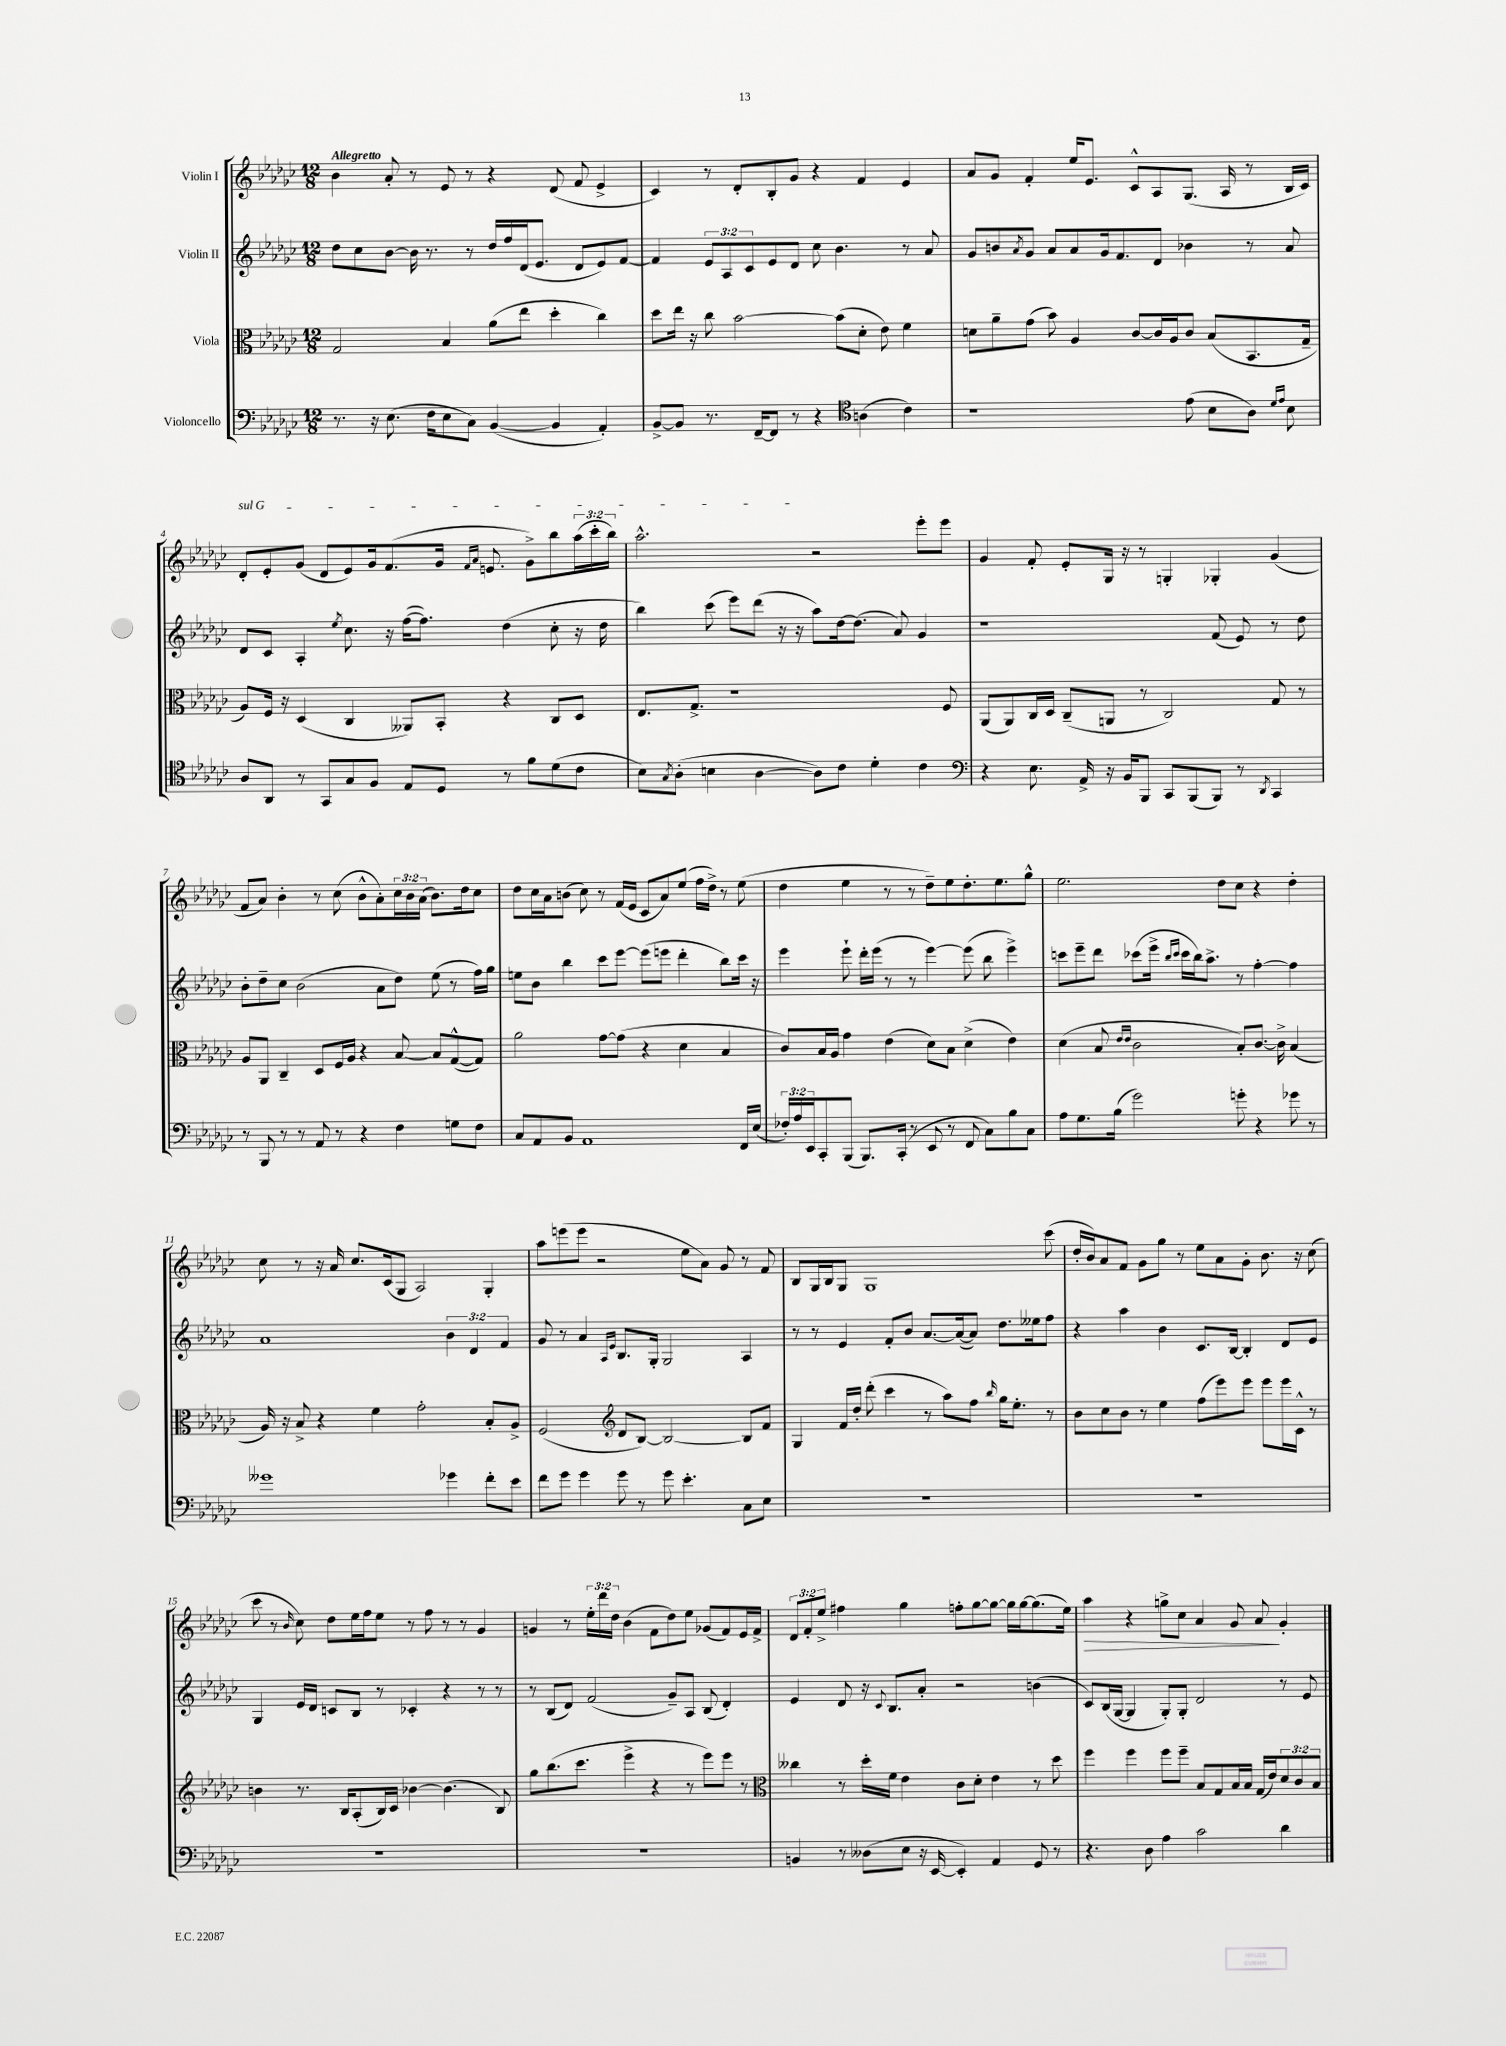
<<
\new StaffGroup <<
\new Staff = "s0" \with { instrumentName = "Violin I" } {
    \clef treble \key ges \major \numericTimeSignature \time 12/8 \override Staff.TupletNumber.text = #tuplet-number::calc-fraction-text \tempo "Allegretto"
    bes'4 aes'8-. r8 ees'8 r8 r4 des'8( f'8 ees'4-> |
    ces'4) r8 des'8-. bes8-. ges'8 r4 f'4 ees'4 |
    aes'8 ges'8 f'4-. ees''16 ees'8. ces'8-^ aes8 ges8.( aes16 r8 bes16 ces'16) |
    \once \override TextSpanner.bound-details.left.text = \markup { \italic "sul G" } des'8-.\startTextSpan ees'8-. ges'8( des'8 ees'8) ges'16 f'8.( ges'16 \grace { f'16 aes'16 } e'8. ges'8->) bes''8 \tuplet 3/2 { aes''16( ces'''16-. bes''16) } |
    aes''2.-^\stopTextSpan r2 ees'''8-. ees'''8 |
    ges'4 f'8-. ees'8-. ges16 r16 r8 g4-. ges4-. ges'4( |
    f'8 aes'8) bes'4-. r8 ces''8( bes'8-^ aes'8-.) \tuplet 3/2 { ces''16 bes'16 aes'16( } bes'8.) des''16 ces''8 |
    des''8 ces''16 aes'16 b'8( ces''8) r8 f'16( ees'16 ces'8 aes'8) ees''8( f''16 des''16->) r8 ees''8( |
    des''4 ees''4 r8 r8 des''8--) ees''8 des''8.-. ees''8. ges''8-^ |
    ees''2. des''8 ces''8 r4 des''4-. |
    ces''8 r8 r16 aes'16 ces''8. ces'16( ges8 aes2) ges4-. |
    aes''8 e'''8( e'''8 r2 ees''8 aes'8) ges'8 r8 f'8 |
    bes8 ges16 bes16 ges8 ges1 ces'''8( |
    des''16-. bes'16) aes'8 f'8 ges'8 ges''8 r8 ees''8 aes'8 ges'8-. bes'8. r16 ces''8( |
    ces'''8 r8 \grace { bes'16 } ces''8) des''8 ees''16 f''16 ees''8 r8 f''8 r8 r8 ges'4 |
    g'4 r8 \tuplet 3/2 { ees''16-. des'''16 des''16 } bes'4( f'8 des''8) ees''8 ges'8( f'8) ees'16 f'16-> |
    \tuplet 3/2 { des'8 f'8-. ees''8-> } fis''4 ges''4 f''8-. ges''8~ ges''8~ ges''16 ges''16~ ges''8.( ees''16) |
    aes''4\> r4 g''8-> ces''8 aes'4 ges'8 aes'8\! ges'4-. \bar "|." |
}
\new Staff = "s1" \with { instrumentName = "Violin II" } {
    \clef treble \key ges \major \numericTimeSignature \time 12/8 \override Staff.TupletNumber.text = #tuplet-number::calc-fraction-text
    des''8 ces''8 bes'8~ bes'16 r8. r8 des''16 f''16 des'16( ees'8. des'8 ees'8) f'8~ |
    f'4 \tuplet 3/2 { ees'8 aes8 ces'8 } ees'8 des'8 ces''8 bes'4. r8 aes'8 |
    ges'8 b'8 \acciaccatura { aes'8 } ges'8 aes'8 aes'8 ges'16 f'8. des'8 bes'4 r8 aes'8 |
    des'8 ces'8 aes4-. \acciaccatura { ees''8 } ces''8. r16 f''16~( f''8.) des''4( ces''8-. r16 des''16 |
    bes''4) ces'''8( ees'''8) des'''8( r16 r16 aes''8) des''16~ des''8.( aes'8) ges'4 |
    r1 f'8( ees'8) r8 des''8 |
    bes'8-. des''8-- ces''8 bes'2( aes'8 des''8) ees''8( r8 f''16) ges''16 |
    e''8 bes'8 bes''4 ces'''8 ees'''8~ ees'''8( e'''8 des'''4-. bes''8) ces'''16 r16 |
    ees'''4 ees'''8-! des'''16-. ees'''16( r8 r8 ees'''4~) ees'''8( bes''8 ees'''4->) |
    c'''8 ees'''8-- des'''8 ces'''8( ees'''16-> \grace { bes''16 ces'''16 } ces'''16 bes''16) aes''8.-> r8 f''4~-. f''4 |
    aes'1 \tuplet 3/2 { bes'4 des'4 f'4 } |
    ges'8 r8 aes'4 \grace { aes16 ees'16 } bes8. ges16-. ges2 aes4 |
    r8 r8 ees'4 f'8-. bes'8 aes'8.~ aes'16~( aes'8) des''8. eeses''16 f''8 |
    r4 aes''4 bes'4 ces'8. bes16~ bes4-. des'8 ees'8 |
    ges4 ees'16 des'16 c'8 bes8 r8 ces'4-. r4 r8 r8 |
    r8 bes8( des'8) f'2( ges'8--) aes8 bes8( des'4-.) |
    ees'4 des'8 r16 \appoggiatura { ces'8 } bes8. aes'8-. r2 b'4( |
    ces'8) bes16( ges16~ ges4 ges8-.) ges8-. des'2 r8 ees'8 \bar "|." |
}
\new Staff = "s2" \with { instrumentName = "Viola" } {
    \clef alto \key ges \major \numericTimeSignature \time 12/8 \override Staff.TupletNumber.text = #tuplet-number::calc-fraction-text
    ges2 bes4 aes'8( ees''8 des''4-. ces''4) |
    des''8 ees''16 r16 ces''8 bes'2~ bes'8( des'8-. ees'8) f'4 |
    d'8 aes'8-- ges'8( bes'8) aes4 ces'8~ ces'16 aes16 ces'8 bes8( bes,8. ges16-- |
    aes8) f16 r16 des4( ces4 aeses,8) bes,8-. r4 ces8 des8 |
    ees8. ges8.-> r1 f8 |
    aes,8( aes,8) ces16 des16 ces8--( a,8 r8 ces2) ges8 r8 |
    aes8 aes,8 ces4-- des8 f16 aes16 r4 bes8~ bes8 ges8~-^( ges8) |
    aes'2 ges'8~ ges'8( r4 des'4 bes4 |
    ces'8) bes16 aes16 ges'4 ees'4( des'8) bes8 des'4->( ees'4) |
    des'4( bes8 \grace { ees'16 ees'16 } ces'2 bes8-.) ces'8.~ ces'16-> bes4( |
    aes16) r16 bes8-> r4 f'4 ges'2-. bes8-. aes8-> |
    f2( \clef treble des'8 bes8~) bes2~ bes8 f'8 |
    ges4 f'16 des''16-. des'''8-.( ces'''4 r8 aes''8) f''8 \grace { bes''16 } ges''16 ees''8.-. r8 |
    bes'8 ces''8 bes'8 r8 ees''4 f''8( ees'''8) ees'''8 ees'''8 ees'''16 ces'16-^ r8 |
    b'4 r8. bes16 aes8-.( bes16) ces'16 bes'4~ bes'4.( bes8) |
    ges''8 bes''8.( ces'''8. ees'''4-> r4 r8 ees'''8) ees'''8 r8 |
    \clef alto ceses''4 r8 des''16-. f'16 ees'4 ces'8 des'8-. ees'4 r8 des''8 |
    f''4 f''4 f''8 f''8-- bes8 ges8 bes16 bes16 ges16( ees'16) \tuplet 3/2 { des'8 ces'8 bes8 } \bar "|." |
}
\new Staff = "s3" \with { instrumentName = "Violoncello" } {
    \clef bass \key ges \major \numericTimeSignature \time 12/8 \override Staff.TupletNumber.text = #tuplet-number::calc-fraction-text
    r8. r16 ees8.( f16 ees8 ces8) bes,4~( bes,4 aes,4-.) |
    bes,8~-> bes,8 r8. f,16~-- f,8 r8 r4 \clef tenor a4( ces'4) |
    r1 ees'8( bes8 aes8) \grace { des'16 ees'16 } bes8 |
    aes8 aes,8 r8 ges,8 ges8 f8 ees8 des8 r8 f'8 des'8( ces'8 |
    bes8) \acciaccatura { ges8 } aes8-.( b4 aes4~ aes8) ces'8 des'4-. ces'4 |
    \clef bass r4 ees8. aes,16-> r16 bes,16 bes,,8 ces,8 bes,,8( bes,,8) r8 \acciaccatura { des,8 } ces,4 |
    r8 bes,,8 r8 r8 aes,8 r8 r4 f4 g8 f8 |
    ces8 aes,8 bes,8 aes,1 f,16 ees16( |
    \tuplet 3/2 { fes16-.) aes16 ees,16 } ces,8-. bes,,8( bes,,8.) ces,16-.( r8 ees,8 r8 f,8 ces8) bes8 ces8 |
    aes8 ges8. bes16( ges'2) g'8-. r4 ges'8 r8 |
    geses'1 ges'4 f'8-. ees'8 |
    f'8 ges'8 ges'4 ges'8 r8 ges'8 ees'4.-. ces8 ees8 |
    R1. |
    R1. |
    R1. |
    R1. |
    b,4 r8 deses8( ees8 r16 ees,16~ ees,4-.) aes,4 ges,8 r8 |
    r4. des8 aes4 ces'2 des'4 \bar "|." |
}
>>
>>
